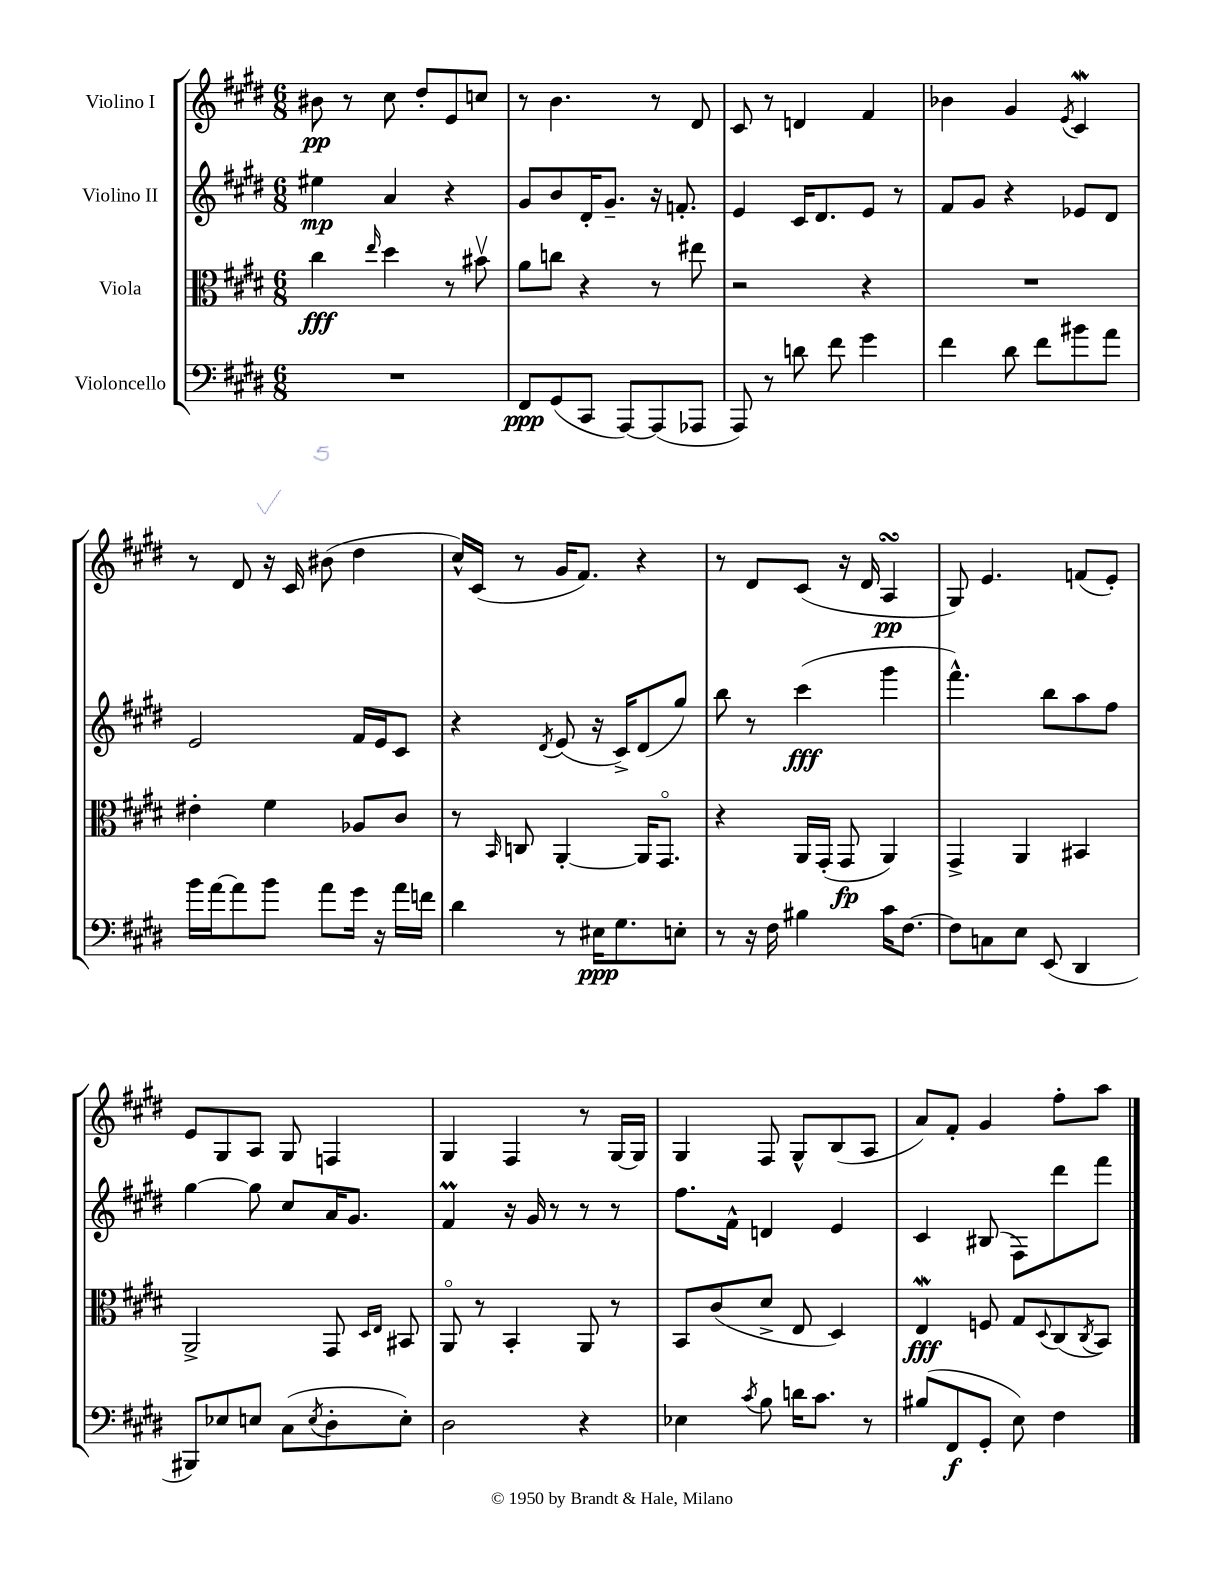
<<
\new StaffGroup <<
\new Staff = "s0" \with { instrumentName = "Violino I" } {
    \clef treble \key e \major \numericTimeSignature \time 6/8
    bis'8\pp r8 cis''8 dis''8-. e'8 c''8 |
    r8 b'4. r8 dis'8 |
    cis'8 r8 d'4 fis'4 |
    bes'4 gis'4 \acciaccatura { e'8 } cis'4\mordent |
    r8 dis'8 r16 cis'16 bis'8( dis''4 |
    cis''16-^) cis'16( r8 gis'16 fis'8.) r4 |
    r8 dis'8 cis'8( r16 dis'16 a4\turn\pp |
    gis8) e'4. f'8( e'8-.) |
    e'8 gis8 a8 gis8 f4 |
    gis4 fis4 r8 gis16~ gis16 |
    gis4 fis8 gis8-^ b8( a8 |
    a'8) fis'8-. gis'4 fis''8-. a''8 \bar "|." |
}
\new Staff = "s1" \with { instrumentName = "Violino II" } {
    \clef treble \key e \major \numericTimeSignature \time 6/8
    eis''4\mp a'4 r4 |
    gis'8 b'8 dis'16-. gis'8.-- r16 f'8.-. |
    e'4 cis'16 dis'8. e'8 r8 |
    fis'8 gis'8 r4 ees'8 dis'8 |
    e'2 fis'16 e'16 cis'8 |
    r4 \acciaccatura { dis'8 } e'8( r16 cis'16->) dis'8( gis''8) |
    b''8 r8 cis'''4\fff( gis'''4 |
    fis'''4.-^) b''8 a''8 fis''8 |
    gis''4~ gis''8 cis''8 a'16 gis'8. |
    fis'4\prall r16 gis'16 r8 r8 r8 |
    fis''8. fis'16-^ d'4 e'4 |
    cis'4 bis8( fis8) dis'''8 fis'''8 \bar "|." |
}
\new Staff = "s2" \with { instrumentName = "Viola" } {
    \clef alto \key e \major \numericTimeSignature \time 6/8
    cis''4\fff \grace { e''16 } dis''4 r8 bis'8\upbow |
    a'8 c''8 r4 r8 eis''8 |
    r2 r4 |
    R2. |
    eis'4-. fis'4 aes8 cis'8 |
    r8 \grace { b,16 } c8 a,4~-. a,16 gis,8.\flageolet |
    r4 a,16 gis,16-.( gis,8\fp a,4) |
    gis,4-> a,4 bis,4 |
    a,2-> gis,8 \grace { dis16 e16 } bis,8 |
    a,8\flageolet r8 b,4-. a,8 r8 |
    b,8 cis'8( dis'8-> e8 dis4) |
    e4\mordent\fff f8 gis8 \appoggiatura { dis8 } cis8( \acciaccatura { cis8 } b,8) \bar "|." |
}
\new Staff = "s3" \with { instrumentName = "Violoncello" } {
    \clef bass \key e \major \numericTimeSignature \time 6/8
    R2. |
    fis,8\ppp gis,8( cis,8 a,,8~) a,,8( aes,,8 |
    a,,8) r8 d'8 fis'8 gis'4 |
    fis'4 dis'8 fis'8 bis'8 a'8 |
    b'16 a'16~ a'8 b'8 a'8 gis'16 r16 a'16 f'16 |
    dis'4 r8 eis16\ppp gis8. e8-. |
    r8 r16 fis16 bis4 cis'16 fis8.~ |
    fis8 c8 e8 e,8( dis,4 |
    bis,,8) ees8 e8 cis8( \acciaccatura { e8 } dis8-. e8-.) |
    dis2 r4 |
    ees4 \acciaccatura { cis'8 } b8 d'16 cis'8. r8 |
    bis8( fis,8\f gis,8-. e8) fis4 \bar "|." |
}
>>
>>
\layout { \context { \Score \remove "Bar_number_engraver" } }
